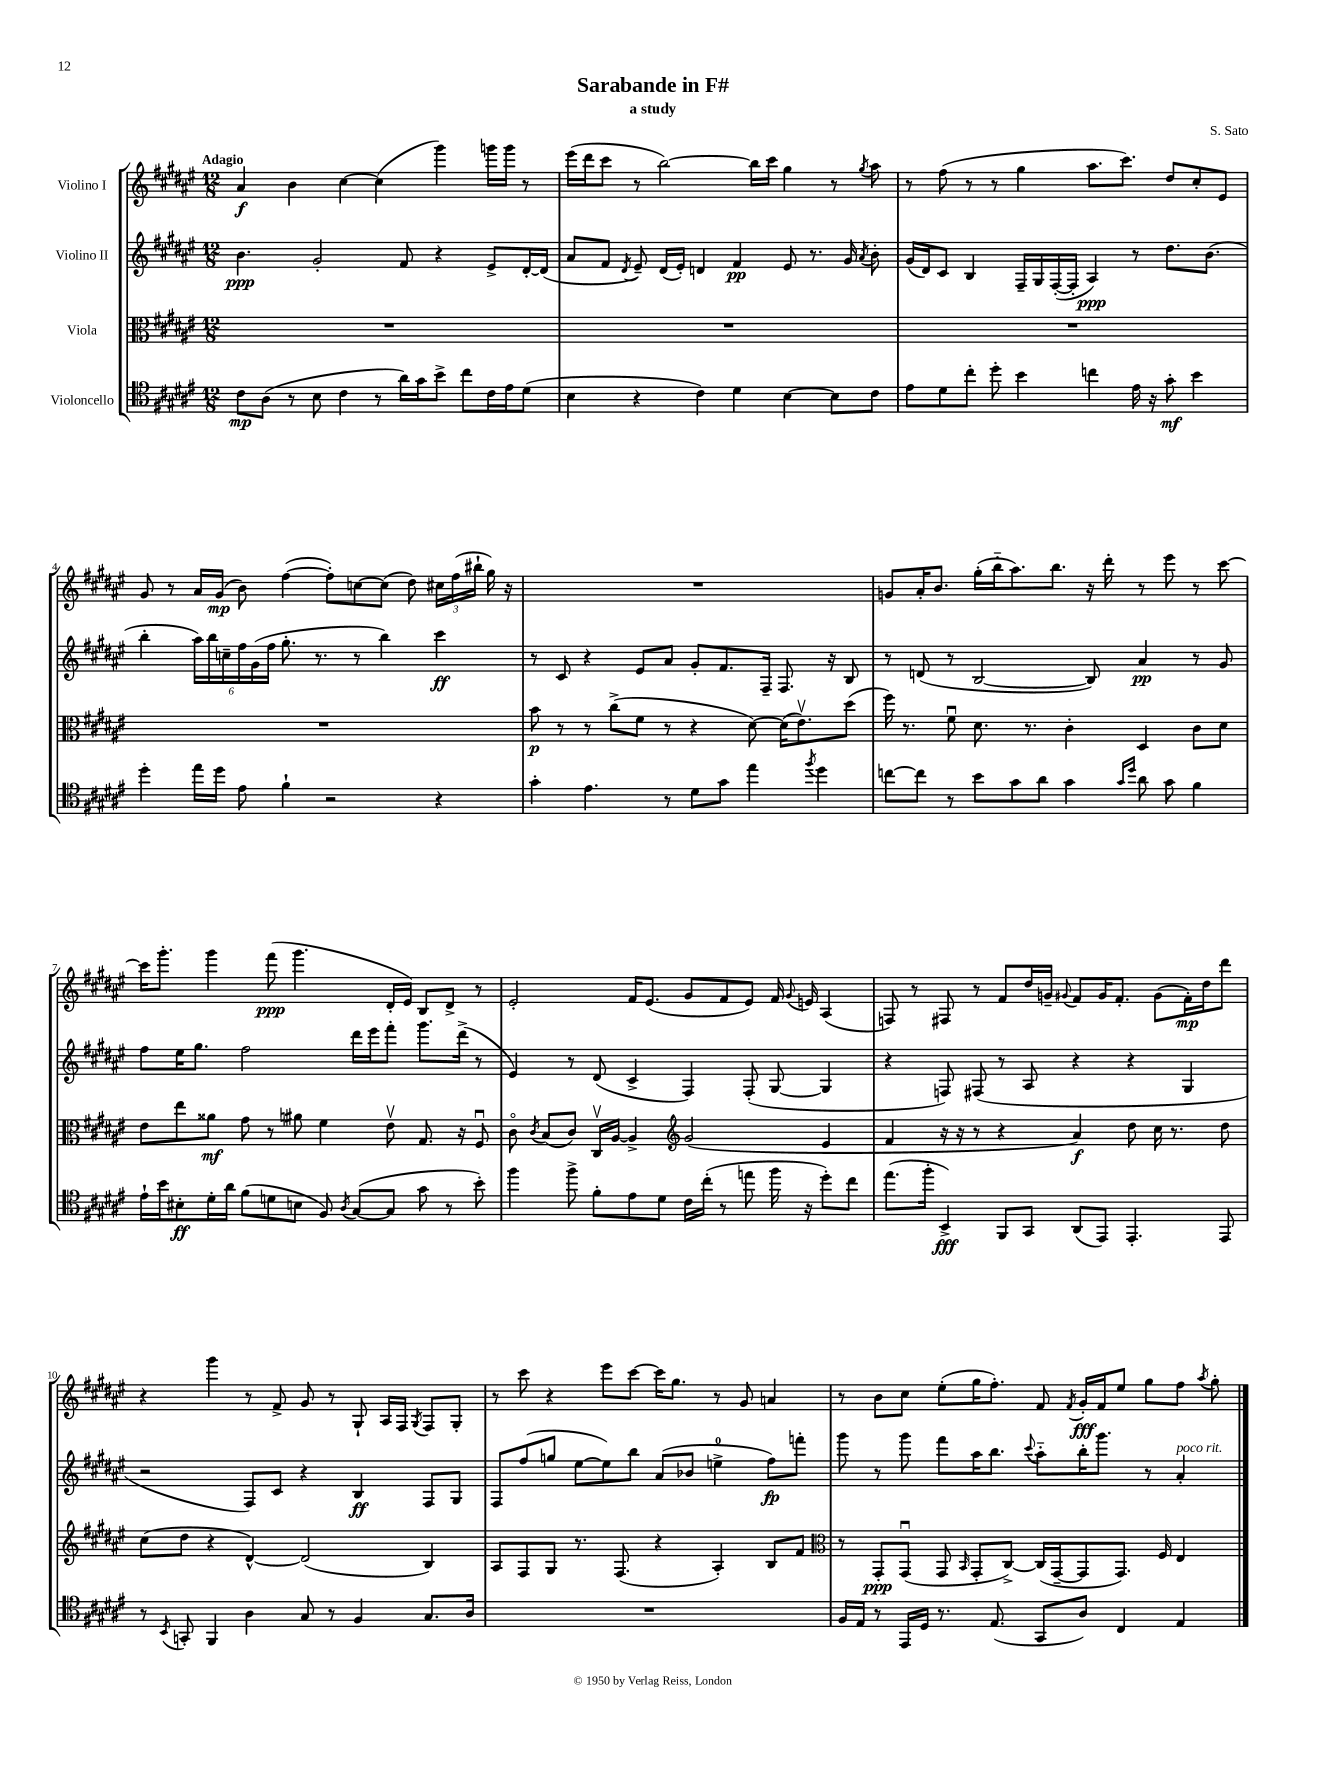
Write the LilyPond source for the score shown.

\header { title = "Sarabande in F#" composer = "S. Sato" subtitle = "a study" }
<<
\new StaffGroup <<
\new Staff = "s0" \with { instrumentName = "Violino I" } {
    \clef treble \key fis \major \numericTimeSignature \time 12/8 \tempo "Adagio"
    \autoBeamOff ais'4\f b'4 cis''4~ cis''4( gis'''4) g'''16[ g'''16] r8 |
    eis'''16[( dis'''16 cis'''8] r8 b''2~) b''16[ cis'''16] gis''4 r8 \acciaccatura { gis''8 } ais''8 |
    r8 fis''8( r8 r8 gis''4 ais''8.[ cis'''8.]) dis''8[ cis''8-. eis'8] |
    gis'8 r8 ais'16[ gis'16]\mp( b'8) fis''4~( fis''8[-.) c''8~ c''8]( dis''8) \tuplet 3/2 { cis''16[ fis''16( bis''16]-! } gis''16) r16 |
    R1. |
    g'8[ ais'16-. b'8.] gis''16[-.( b''16-_ ais''8.) b''8.] r16 dis'''16-. r8 eis'''8 r8 cis'''8~ |
    cis'''16[ gis'''8.]-. gis'''4 fis'''8\ppp( gis'''4. dis'16[-. eis'16]) b8[ dis'8]-> r8 |
    eis'2-. fis'16[ eis'8.]( gis'8[ fis'8 eis'8]) fis'16 \appoggiatura { gis'8 } e'16 ais4( |
    f8) r8 fis8 r8 fis'8[ dis''16 g'16]-- \appoggiatura { gis'8 } fis'8[ gis'16 fis'8.]-. gis'8[( fis'16-.\mp) dis''16 dis'''8] |
    r4 gis'''4 r8 fis'8-> gis'8 r8 gis8-! ais16[ fis16] \acciaccatura { gis8 } fis8[ gis8]-. |
    r8 cis'''8 r4 eis'''8[ cis'''8]~ cis'''16[ gis''8.] r8 gis'8 a'4 |
    r8 b'8[ cis''8] eis''8[-.( gis''16 fis''8.]-.) fis'8 \acciaccatura { fis'8 } gis'16[-.\fff fis'16 eis''8] gis''8[ fis''8] \acciaccatura { ais''8 } gis''8-. \bar "|." |
}
\new Staff = "s1" \with { instrumentName = "Violino II" } {
    \clef treble \key fis \major \numericTimeSignature \time 12/8
    \autoBeamOff b'4.\ppp gis'2-. fis'8 r4 eis'8[-> dis'16~-. dis'16]( |
    ais'8[ fis'8] \acciaccatura { dis'8 } eis'8--) dis'16[( eis'16]-.) d'4 fis'4\pp eis'8 r8. gis'16 \acciaccatura { ais'8 } b'8-. |
    gis'16[( dis'16) cis'8] b4 fis16[-- gis16 fis16~-.( fis16]-. ais4\ppp) r8 dis''8.[ b'8.]( |
    b''4-. \tuplet 6/4 { ais''16[) b''16 c''16-- fis''16 gis'16( fis''16] } gis''8.-. r8. r8 b''4) cis'''4\ff |
    r8 cis'8 r4 eis'8[ ais'8] gis'8[-. fis'8. fis16]-- fis8. r16 b8 |
    r8 d'8( r8 b2~ b8) ais'4\pp r8 gis'8 |
    fis''8[ eis''16 gis''8.] fis''2 dis'''16[ eis'''16 fis'''8]-. gis'''8.[ dis'''16]->( r8 |
    eis'4) r8 dis'8( cis'4-> fis4) fis8-.( gis8~ gis4 |
    r4 f8) fis8( r8 ais8 r4 r4 gis4 |
    r2 fis8[) cis'8] r4 b4\ff fis8[ gis8] |
    fis8[ fis''8( g''8] eis''8[~ eis''8) b''8] ais'8[( bes'8] e''4-0-> fis''8[\fp) f'''8]-. |
    gis'''8 r8 gis'''8 fis'''8[ ais''16 b''8.] \appoggiatura { cis'''8 } ais''8[-_ b''16-. gis'''8.] r8 ais'4-.^\markup { \italic "poco rit." } \bar "|." |
}
\new Staff = "s2" \with { instrumentName = "Viola" } {
    \clef alto \key fis \major \numericTimeSignature \time 12/8
    \autoBeamOff R1. |
    R1. |
    R1. |
    R1. |
    b'8\p r8 r8 cis''8[->( fis'8] r8 r4 dis'8~) dis'16[( eis'8.\upbow) dis''8]( |
    fis''16) r8. fis'8\downbow dis'8. r8. cis'4-. dis4 cis'8[ dis'8] |
    eis'8[ eis''8 aisis'8]\mf gis'8 r8 ais'8 fis'4 eis'8\upbow gis8. r16 fis8\downbow |
    cis'8\flageolet \acciaccatura { cis'8 } b8[( cis'8]) cis16[\upbow ais16]~ ais4-> \clef treble gis'2( eis'4 |
    fis'4 r16 r16 r8 r4 ais'4\f) dis''8 cis''16 r8. dis''8 |
    cis''8[( dis''8] r4 dis'4~-^) dis'2( b4) |
    ais8[ fis8 gis8] r8. fis8.( r4 ais4-.) b8[ fis'8] |
    \clef alto r8 gis,8[-.\ppp gis,8]\downbow( gis,8 \grace { b,16 } gis,8[-. cis8]~->) cis16[( gis,16~-- gis,8 gis,8.]) fis16 eis4 \bar "|." |
}
\new Staff = "s3" \with { instrumentName = "Violoncello" } {
    \clef tenor \key fis \major \numericTimeSignature \time 12/8
    \autoBeamOff cis'8[\mp ais8]( r8 b8 cis'4 r8 ais'16[) gis'16 b'8]-> cis''8[ cis'16 eis'16 dis'8]( |
    b4 r4 cis'4) dis'4 b4~ b8[ cis'8] |
    eis'8[ dis'8 cis''8]-. dis''8-. b'4 c''4 eis'16 r16 gis'8-.\mf b'4 |
    dis''4-. eis''16[ dis''16] eis'8 fis'4-! r2 r4 |
    gis'4-. eis'4. r8 dis'8[ gis'8] eis''4 \acciaccatura { fis''8 } dis''4 |
    c''8[~ c''8] r8 b'8[ gis'8 ais'8] gis'4 \grace { gis'16[ dis''16] } ais'8 gis'8 fis'4 |
    eis'16[-! b'16 bis8-.\ff dis'16-. ais'16] fis'8[( d'8 b8] fis8) \acciaccatura { ais8 } gis8[~( gis8] gis'8 r8 b'8-.) |
    fis''4 fis''8-> fis'8[-. eis'8 dis'8] cis'16[ cis''16]-.( r8 e''8 fis''16 r16 dis''8[-.) cis''8] |
    eis''8.[( fis''16]-. b,4->\fff) fis,8[ gis,8] ais,8[( eis,8]) eis,4.-. eis,8 |
    r8 \acciaccatura { b,8 } g,8-. fis,4 ais4 gis8 r8 fis4 gis8.[ ais16] |
    R1. |
    fis16[ eis16] r8 eis,16[ dis16] r8. eis8.( gis,8[ ais8]) cis4 eis4 \bar "|." |
}
>>
>>
